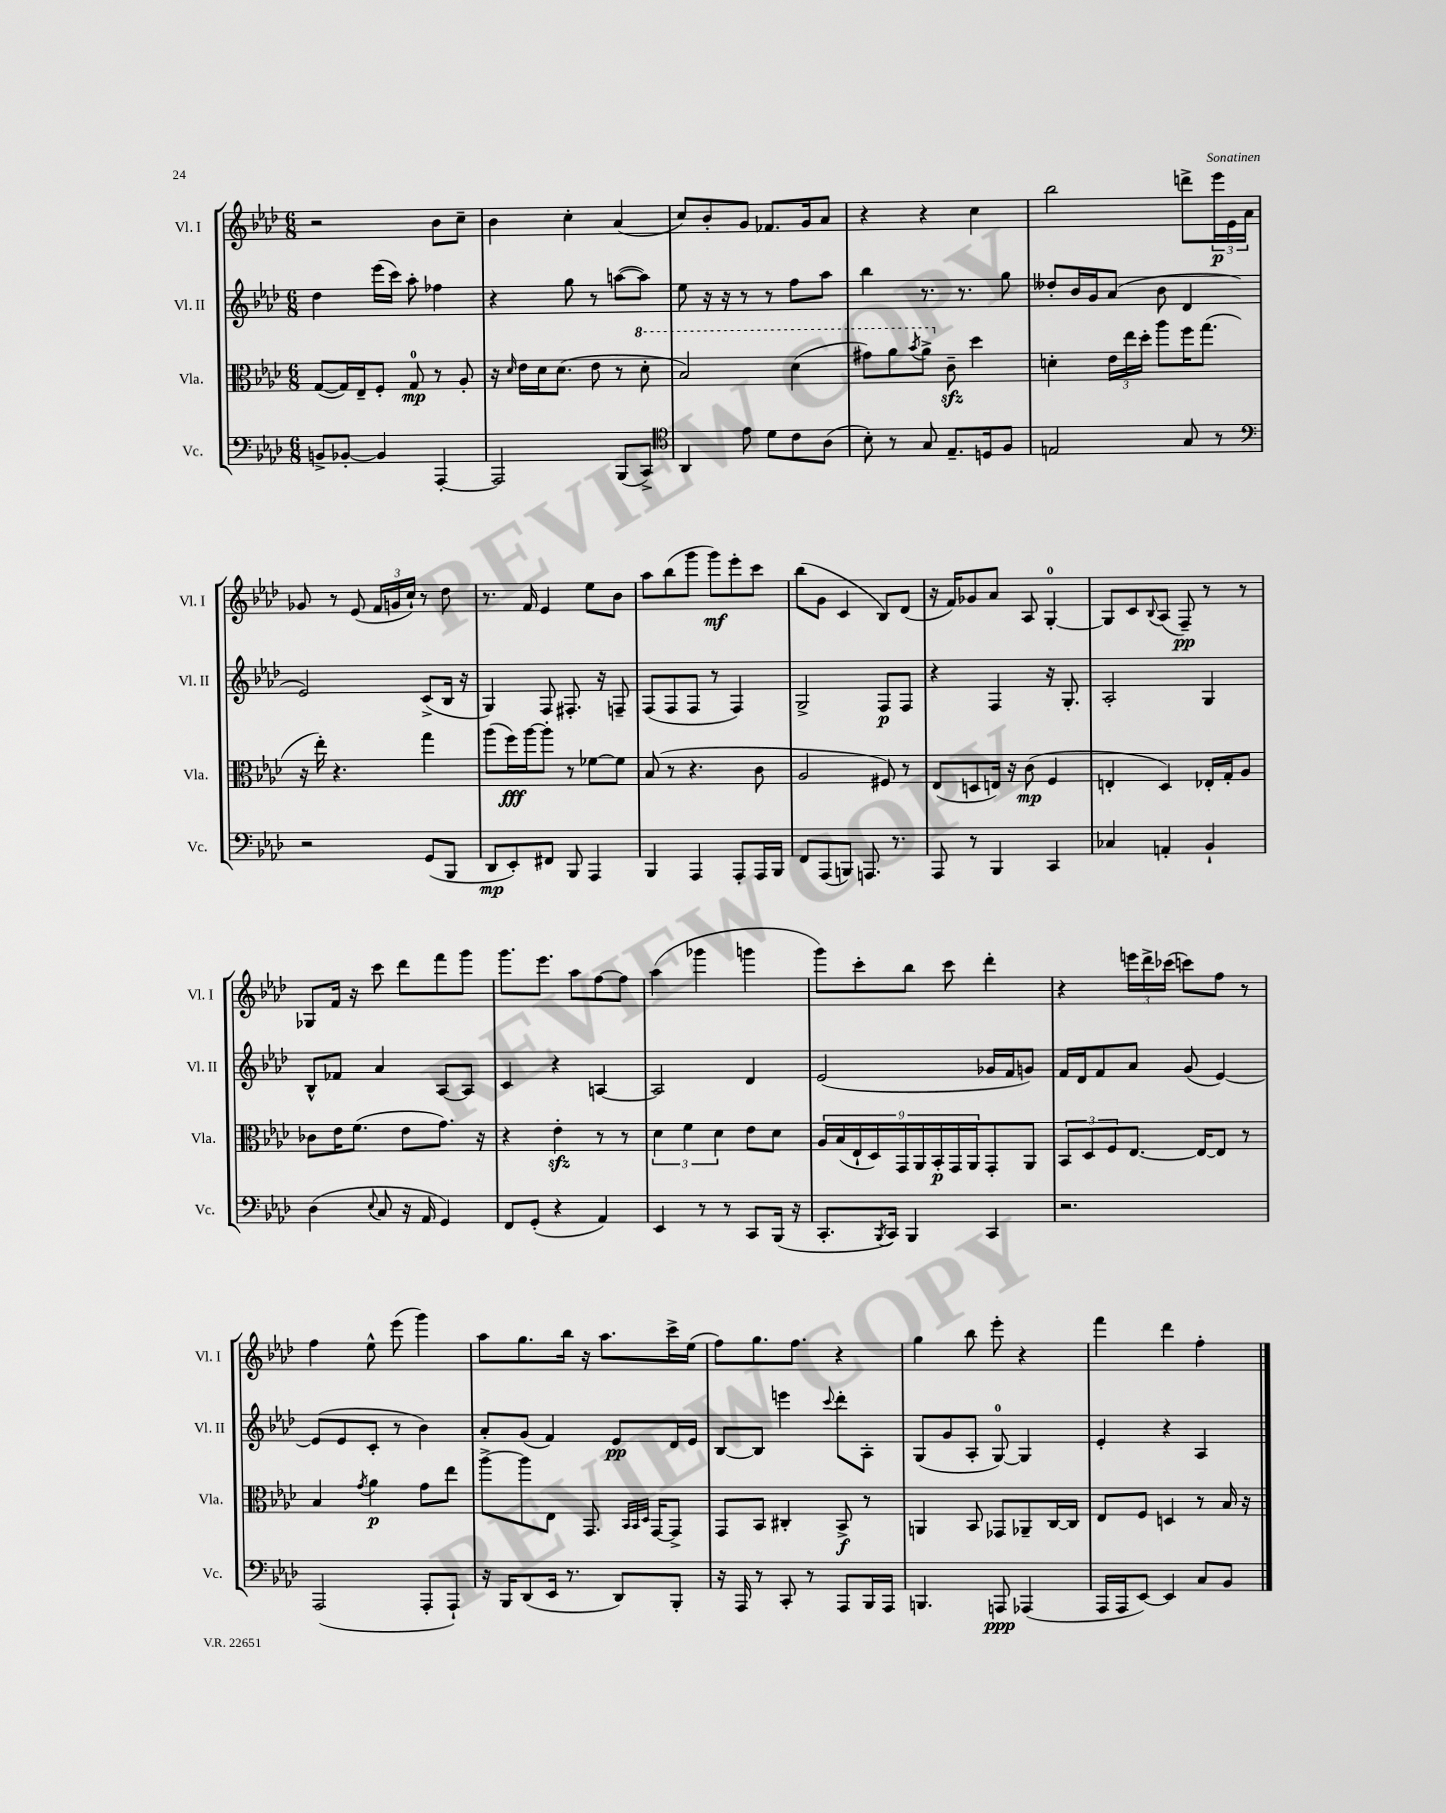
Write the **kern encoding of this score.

**kern	**dynam	**kern	**dynam	**kern	**dynam	**kern	**dynam
*part4	*part4	*part3	*part3	*part2	*part2	*part1	*part1
*staff4	*staff4	*staff3	*staff3	*staff2	*staff2	*staff1	*staff1
*I"Vc.	*	*I"Vla.	*	*I"Vl. II	*	*I"Vl. I	*
*I'Vc.	*	*I'Vla.	*	*I'Vl. II	*	*I'Vl. I	*
*clefF4	*	*clefC3	*	*clefG2	*	*clefG2	*
*k[b-e-a-d-]	*	*k[b-e-a-d-]	*	*k[b-e-a-d-]	*	*k[b-e-a-d-]	*
*M6/8	*	*M6/8	*	*M6/8	*	*M6/8	*
=84	=84	=84	=84	=84	=84	=84	=84
8BBn^/L	.	([8G/L	.	4dd-\	.	2r	.
[8BB-X'/J	.	16G/L])	.	.	.	.	.
.	.	16E-~/J	.	.	.	.	.
4BB-/]	.	8F'/J	.	(16eee-\LL	.	.	.
.	.	.	.	16ccc\JJ)	.	.	.
.	.	8G/	mp	8aa-'\	.	.	.
[4AAA-'/	.	8r	.	4ff-X\	.	8b-\L	.
.	.	8A-'/	.	.	.	8cc~\J	.
=85	=85	=85	=85	=85	=85	=85	=85
2AAA-/]	.	16r	.	4r	.	4b-\	.
.	.	16qqd-/	.	.	.	.	.
.	.	16e-\LL	.	.	.	.	.
.	.	16d-\J	.	.	.	.	.
.	.	(8.d-\J	.	.	.	.	.
.	.	.	.	8gg\	.	4cc'\	.
.	.	8e-\	.	8r	.	.	.
(8BBB-/L	.	8r	.	([8aan\L	.	(4a-/	.
*	*	*8va	*	*	*	*	*
8CC^/J)	.	8dd-'\	.	8aa\J])	.	.	.
=86	=86	=86	=86	=86	=86	=86	=86
*clefC4	*	*	*	*	*	*	*
4AA-/	.	2b-/)	.	8ee-\	.	8cc/L)	.
.	.	.	.	16r	.	8b-'/	.
.	.	.	.	16r	.	.	.
8e-\	.	.	.	8r	.	8g/J	.
8d-\L	.	.	.	8r	.	8.f-X/L	.
8c\	.	(4dd-\	.	8ff\L	.	.	.
.	.	.	.	.	.	16g/k	.
(8A-\J	.	.	.	8aa-\J	.	8a-/J	.
=87	=87	=87	=87	=87	=87	=87	=87
8B-'\)	.	8gg#X\L)	.	4bb-\	.	4r	.
8r	.	8aa-\	.	.	.	.	.
.	.	8qbb-/	.	.	.	.	.
8G/	.	8aa-^\J	.	8.r	.	4r	.
*	*	*X8va	*	*	*	*	*
8.E-~/L	.	8czz~\	.	.	.	.	.
.	.	.	.	8.r	.	.	.
.	.	4dd-\	.	.	.	4cc\	.
16Dn/k	.	.	.	.	.	.	.
8F/J	.	.	.	8gg\	.	.	.
=88	=88	=88	=88	=88	=88	=88	=88
2En/	.	4dn'\	.	8dd--X'/L	.	2bb-\	.
.	.	.	.	16b-/L	.	.	.
.	.	.	.	16g/J	.	.	.
.	.	24e-\LL	.	(8a-/J	.	.	.
.	.	24ee-\	.	.	.	.	.
.	.	24dd-'\JJ	.	.	.	.	.
.	.	8aa-\L	.	8b-\	.	.	.
8G/	.	16ff\K	.	4d-/	.	8dddn^\L	.
.	.	(8.gg\J	.	.	.	.	.
8r	.	.	.	.	.	24eee-\L	p
.	.	.	.	.	.	24e-\	.
.	.	.	.	.	.	24a-\JJ	.
!!LO:LB:g=z
=89	=89	=89	=89	=89	=89	=89	=89
*clefF4	*	*	*	*	*	*	*
2r	.	16r	.	2e-/)	.	8g-X/	.
.	.	16ee-'\)	.	.	.	.	.
.	.	4.r	.	.	.	8r	.
.	.	.	.	.	.	(8e-/	.
.	.	.	.	.	.	24f/LL	.
.	.	.	.	.	.	24gn/	.
.	.	.	.	.	.	24cc`/JJ)	.
(8GG/L	.	4gg\	.	(8c^/L	.	8r	.
8BBB-/J	.	.	.	16B-/Jk	.	8dd-\	.
.	.	.	.	16r	.	.	.
=90	=90	=90	=90	=90	=90	=90	=90
8DD-/L	mp	(8aa-\L	.	4G/)	.	8.r	.
8EE-'/)	.	16ff\L)	fff	.	.	.	.
.	.	[16aa-\J	.	.	.	16f/	.
8FF#X/J	.	8aa-'\J]	.	8F/	.	4e-/	.
8BBB-/	.	8r	.	8.F#X'/	.	.	.
4AAA-/	.	[8f-X\L	.	.	.	8ee-\L	.
.	.	.	.	16r	.	.	.
.	.	8f-\J]	.	8Fn~/	.	8b-\J	.
=91	=91	=91	=91	=91	=91	=91	=91
4BBB-/	.	(8B-/	.	(8F/L	.	8aa-\L	.
.	.	8r	.	8F/	.	(8bb-\	.
4AAA-/	.	4.r	.	8F/J	.	8ggg\J	.
.	.	.	.	8r	.	8ggg\L)	mf
8AAA-'/L	.	.	.	4F/)	.	8eee-'\	.
16AAA-/L	.	8c\	.	.	.	8ccc\J	.
16BBB-/JJ	.	.	.	.	.	.	.
=92	=92	=92	=92	=92	=92	=92	=92
8FF/L	.	2A-/	.	2G^/	.	(8bb-\L	.
(8AAA-/	.	.	.	.	.	8g\J	.
8BBBn/J)	.	.	.	.	.	4c/	.
8.AAAn/	.	.	.	.	.	.	.
.	.	8F#X/)	.	8F/L	p	8B-/L)	.
8.r	.	.	.	.	.	.	.
.	.	8r	.	8F/J	.	(8d-/J	.
=93	=93	=93	=93	=93	=93	=93	=93
8AAA-/	.	(8E-/L	.	4r	.	16r	.
.	.	.	.	.	.	16f/KL)	.
8r	.	8Dn/	.	.	.	8g-X/	.
4BBB-/	.	16En/Jk)	.	4F/	.	8a-/J	.
.	.	16r	.	.	.	.	.
.	.	(8c\	mp	.	.	8A-/	.
4CC/	.	4F/	.	16r	.	[4G'/	.
.	.	.	.	8.G'/	.	.	.
=94	=94	=94	=94	=94	=94	=94	=94
4C-X/	.	4En'/	.	2A-'/	.	8G/L]	.
.	.	.	.	.	.	8c/	.
.	.	.	.	.	.	8qqB-/	.
4AAn'/	.	4D-/)	.	.	.	(8A-/J	.
.	.	.	.	.	.	8F~/)	pp
4BB-`/	.	16E-X'/LL	.	4G/	.	8r	.
.	.	16G'/J	.	.	.	.	.
.	.	8A-/J	.	.	.	8r	.
!!LO:LB:g=z
=95	=95	=95	=95	=95	=95	=95	=95
(4D-\	.	8c-X\L	.	8B-^^/L	.	8G-X/L	.
.	.	16e-\K	.	8f-X/J	.	16f/Jk	.
.	.	(8.f\J	.	.	.	16r	.
8qqE-/	.	.	.	.	.	.	.
8C/	.	.	.	4a-/	.	8ccc\	.
16r	.	8e-\L	.	.	.	8ddd-\L	.
16AA-/	.	.	.	.	.	.	.
4GG/)	.	8.g\J)	.	[8A-/L	.	8fff\	.
.	.	.	.	8A-/J]	.	8ggg\J	.
.	.	16r	.	.	.	.	.
=96	=96	=96	=96	=96	=96	=96	=96
8FF/L	.	4r	.	4c/	.	8.ggg\L	.
(8GG'/J	.	.	.	.	.	.	.
.	.	.	.	.	.	8.eee-\J	.
4r	.	4e-zz'\	.	4r	.	.	.
.	.	.	.	.	.	8aa-\L	.
4AA-/)	.	8r	.	[4An/	.	[8ff\	.
.	.	8r	.	.	.	8ff\J]	.
=97	=97	=97	=97	=97	=97	=97	=97
4EE-/	.	6d-\	.	2A/]	.	(4aa-\	.
.	.	6f\	.	.	.	.	.
8r	.	.	.	.	.	4ggg-X\	.
.	.	6d-\	.	.	.	.	.
8r	.	.	.	.	.	.	.
8CC/L	.	8e-\L	.	4d-/	.	4gggn\	.
(16BBB-/Jk	.	8d-\J	.	.	.	.	.
16r	.	.	.	.	.	.	.
=98	=98	=98	=98	=98	=98	=98	=98
8.CC'/L	.	18A-/LL	.	(2e-/	.	8ggg\L)	.
.	.	(18B-/	.	.	.	.	.
.	.	18E-`/	.	.	.	.	.
.	.	.	.	.	.	8ccc'\	.
.	.	18D-/)	.	.	.	.	.
8qBBB-/	.	.	.	.	.	.	.
16CC/Jk)	.	.	.	.	.	.	.
.	.	18GG/	.	.	.	.	.
4BBB-/	.	.	.	.	.	8bb-\J	.
.	.	18AA-/	.	.	.	.	.
.	.	18BB-'/	p	.	.	.	.
.	.	.	.	.	.	8ccc\	.
.	.	18GG/	.	.	.	.	.
.	.	18AA-/J	.	.	.	.	.
4CC/	.	8GG'/	.	16g-X/LL	.	4ddd-'\	.
.	.	.	.	16f/J	.	.	.
.	.	8AA-/J	.	8gn/J)	.	.	.
=99	=99	=99	=99	=99	=99	=99	=99
2.r	.	12BB-/L	.	16f/LL	.	4r	.
.	.	.	.	16d-/J	.	.	.
.	.	12D-/	.	.	.	.	.
.	.	.	.	8f/	.	.	.
.	.	12F/	.	.	.	.	.
.	.	[8.E-/J	.	8a-/J	.	24eeen\LL	.
.	.	.	.	.	.	24ddd-^\	.
.	.	.	.	.	.	(24ccc-X\JJ	.
.	.	.	.	(8g/	.	8cccn\L)	.
.	.	16E-/KL_	.	.	.	.	.
.	.	8E-/J]	.	[4e-/)	.	8ff\J	.
.	.	8r	.	.	.	8r	.
!!LO:LB:g=z
=100	=100	=100	=100	=100	=100	=100	=100
(2AAA-/	.	4B-/	.	(8e-/L]	.	4ff\	.
.	.	.	.	8e-/	.	.	.
.	.	8qg/	.	.	.	.	.
.	.	4a-\	p	8c'/J	.	8ee-^^\	.
.	.	.	.	8r	.	(8eee-\	.
8AAA-'/L	.	8g\L	.	4b-\)	.	4ggg\)	.
8AAA-`/J)	.	8ee-\J	.	.	.	.	.
=101	=101	=101	=101	=101	=101	=101	=101
16r	.	[8aa-^\L	.	8a-'/L	.	8aa-\L	.
16BBB-/KL	.	.	.	.	.	.	.
(8DD-/	.	8aa-\]	.	(8g/J	.	8.gg\	.
16EE-/Jk	.	8E-\J	.	4f/)	.	.	.
8.r	.	.	.	.	.	16bb-\Jk	.
.	.	8.GG/	.	.	.	16r	.
.	.	.	.	.	.	8.aa-\L	.
8DD-/L)	.	.	.	8e-/L	pp	.	.
.	.	32qqBB-/LLL	.	.	.	.	.
.	.	32qqBB-/	.	.	.	.	.
.	.	32qqD-/JJJ	.	.	.	.	.
.	.	[16GG/KL	.	.	.	.	.
8BBB-'/J	.	8GG^/J]	.	16d-/L	.	16ccc^\L	.
.	.	.	.	16e-/JJ	.	(16ee-\JJ	.
=102	=102	=102	=102	=102	=102	=102	=102
16r	.	8GG/L	.	[8B-/L	.	8ff\L)	.
16AAA-/	.	.	.	.	.	.	.
8r	.	8BB-/J	.	8B-/J]	.	8.gg\	.
8CC'/	.	4C#X'/	.	4eeen\	.	.	.
.	.	.	.	.	.	8.ff\J	.
8r	.	.	.	.	.	.	.
.	.	.	.	8qqccc/	.	.	.
8AAA-/L	.	8BB-^/	f	8ddd-'\L	.	4r	.
16BBB-/L	.	8r	.	8A-'\J	.	.	.
16AAA-/JJ	.	.	.	.	.	.	.
=103	=103	=103	=103	=103	=103	=103	=103
4.BBBn/	.	4AAn/	.	(8G/L	.	4gg\	.
.	.	.	.	8g/	.	.	.
.	.	8BB-/	.	8A-'/J	.	8bb-\	.
8AAAn/	ppp	8GG-X/L	.	[8G/)	.	8eee-'\	.
(4AAA-X/	.	8AA-X~/	.	4G/]	.	4r	.
.	.	[16C/L	.	.	.	.	.
.	.	16C/JJ]	.	.	.	.	.
=104	=104	=104	=104	=104	=104	=104	=104
16AAA-/LL	.	8E-/L	.	4e-'/	.	4fff\	.
16AAA-/J	.	.	.	.	.	.	.
[8EE-/J)	.	8F/J	.	.	.	.	.
4EE-/]	.	4Dn/	.	4r	.	4ddd-\	.
8C/L	.	8r	.	4A-/	.	4ff'\	.
8BB-/J	.	16B-/	.	.	.	.	.
.	.	16r	.	.	.	.	.
==	==	==	==	==	==	==	==
*-	*-	*-	*-	*-	*-	*-	*-
